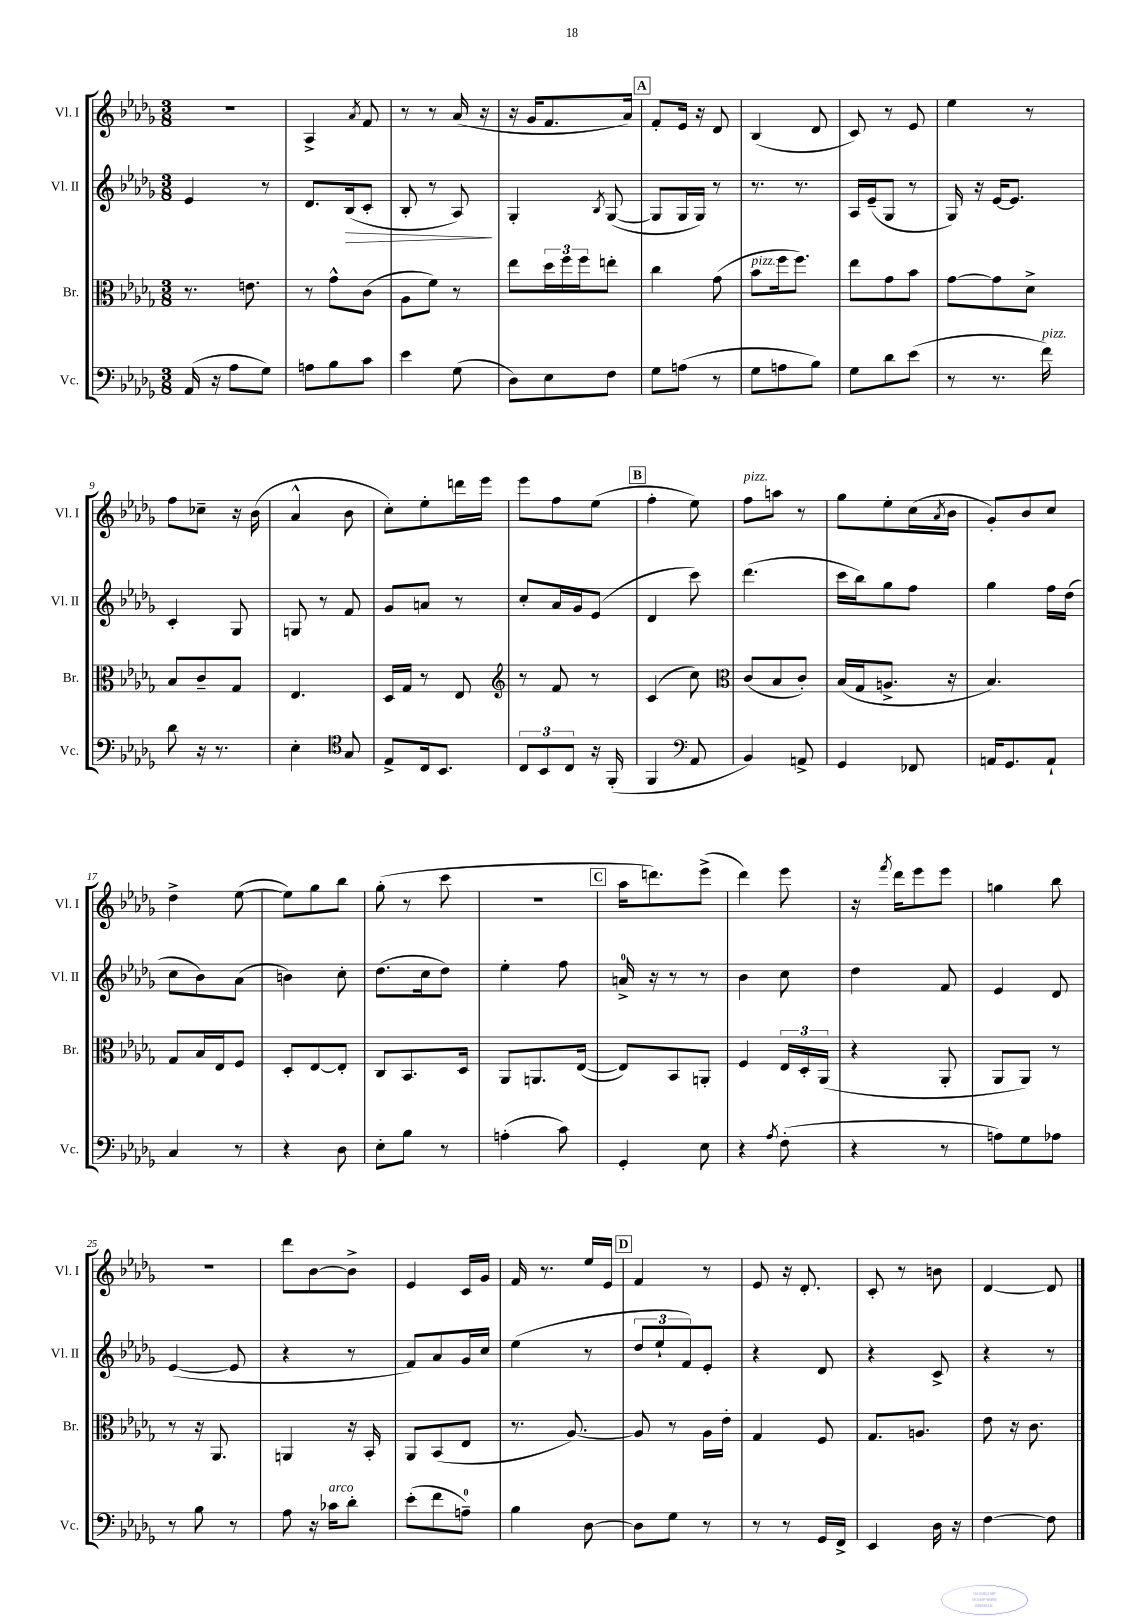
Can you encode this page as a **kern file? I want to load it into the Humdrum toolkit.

**kern	**kern	**kern	**kern
*staff4	*staff3	*staff2	*staff1
*clefF4	*clefC3	*clefG2	*clefG2
*k[b-e-a-d-g-]	*k[b-e-a-d-g-]	*k[b-e-a-d-g-]	*k[b-e-a-d-g-]
*M3/8	*M3/8	*M3/8	*M3/8
(16AA-	8.r	4e-	4.r
16r	.	.	.
8A-	.	.	.
.	8.e	.	.
8G-)	.	8r	.
=	=	=	=
8A	8r	8.d-	4A-^
8B-	8g-^^	.	.
.	.	(16B-	.
.	.	.	8qa-
8c	(8c	8c'	8f
=	=	=	=
4e-	8A-	8B-'	8r
.	8f)	8r	8r
(8G-	8r	8A-)	(16a-
.	.	.	16r
=	=	=	=
8D-)	8ee-	4G-'	16r
.	.	.	16g-
8E-	24dd-	.	8.f
.	24ff	.	.
.	24ff	.	.
.	.	8qB-	.
8F	8ee'	([8G-	.
.	.	.	16a-)
=	=	=	=
8G-	4cc	8G-]	8f'
(8A	.	16G-	16e-
.	.	16G-)	16r
8r	(8g-	8r	8d-
=	=	=	=
8G-	8b-	8.r	(4B-
8A	16ff	.	.
.	8.ff)	8.r	.
8B-)	.	.	8d-
=	=	=	=
8G-	8ee-	16A-	8c)
.	.	(16e-~	.
8d-	8g-	8G-	8r
(8e-	8b-	8r	8e-
=	=	=	=
8r	[8g-	16G-)	4ee-
.	.	16r	.
8.r	8g-]	[16e-	.
.	.	8.e-]	.
.	8d-^	.	8r
16f)	.	.	.
=	=	=	=
8d-	8B-	4c'	8ff
16r	8c~	.	8cc-~
8.r	.	.	.
.	8G-	8G-	16r
.	.	.	(16b-
=	=	=	=
4E-'	4.E-	8G	4a-^^
.	.	8r	.
*clefC4	*	*	*
8G-	.	8f	8b-
=	=	=	=
8E-^	16D-	8g-	8cc')
.	16G-	.	.
16C	8r	8a	8ee-'
8.BB-	.	.	.
.	8E-	8r	16ddd
.	.	.	16eee-
=	=	=	=
*	*clefG2	*	*
12C	8r	8cc'	8eee-
12BB-	.	.	.
.	8f	16a-	8ff
12C	.	.	.
.	.	16g-	.
16r	8r	(8e-	(8ee-
(16FF'	.	.	.
=	=	=	=
4FF	(4c	4d-	4ff'
*clefF4	*	*	*
8AA-	8cc)	8ccc)	8ee-)
=	=	=	=
*	*clefC3	*	*
4BB-)	(8c	(4.ddd-	8ff
.	8B-	.	8aa
8AA^	8c')	.	8r
=	=	=	=
4GG-	(16B-	16ccc	8gg-
.	16G-	16bb-)	.
.	8.A^	8gg-	8ee-'
8FF-	.	8ff	(16cc
.	.	.	8qa-
.	16r	.	16b-
=	=	=	=
16AA	4.B-)	4gg-	8g-')
8.GG-	.	.	.
.	.	.	8b-
8AA`	.	16ff	8cc
.	.	(16dd-	.
=	=	=	=
4C	8G-	8cc	4dd-^
.	16B-	8b-)	.
.	16E-	.	.
8r	8F	(8a-	([8ee-
=	=	=	=
4r	8D-'	4b)	8ee-])
.	[8E-	.	8gg-
8D-	8E-']	8cc'	8bb-
=	=	=	=
8E-'	8C	(8.dd-	(8gg-'
8B-	8.BB-	.	8r
.	.	16cc	.
8r	.	8dd-)	8ccc
.	16D-	.	.
=	=	=	=
(4A'	8AA-	4ee-'	4.r
.	8.AA	.	.
8c)	.	8ff	.
.	([16E-	.	.
=	=	=	=
4GG-'	8E-])	16a^	16aa-
.	.	16r	8.ddd)
.	8BB-	8r	.
8E-	8AA'	8r	(8eee-^
=	=	=	=
4r	4F	4b-	4ddd-)
8qA-	.	.	.
(8F'	24E-	8cc	8eee-
.	24D-'	.	.
.	(24AA-	.	.
=	=	=	=
4r	4r	4dd-	16r
.	.	.	8qfff
.	.	.	16ddd-
.	.	.	8eee-
8r	8AA-'	8f	8eee-
=	=	=	=
8A)	8AA-	4e-	4gg
8G-	8AA-)	.	.
8A-	8r	8d-	8bb-
=	=	=	=
8r	8r	([4e-	4.r
8B-	16r	.	.
.	8.AA-	.	.
8r	.	8e-]	.
=	=	=	=
8A-	4AA	4r	8ddd-
16r	.	.	[8b-
16c-	.	.	.
8d-'	16r	8r	8b-^]
.	16BB-'	.	.
=	=	=	=
(8e-'	8AA-	8f)	4e-
8f	(8BB-	8a-	.
8A~)	8E-	16g-	16c
.	.	16cc	16g-
=	=	=	=
4B-	8.r	(4ee-	16f
.	.	.	8.r
.	[8.A-)	.	.
[8D-	.	8r	16ee-
.	.	.	16e-
=	=	=	=
8D-]	8A-]	12dd-	4f
.	.	12ee-`	.
8G-	8r	.	.
.	.	12f)	.
8r	16A-	8e-'	8r
.	16e-'	.	.
=	=	=	=
8r	4G-	4r	8e-
8r	.	.	16r
.	.	.	8.d-'
16GG-	8F	8d-	.
16FF^	.	.	.
=	=	=	=
4EE-	8.G-	4r	8c'
.	.	.	8r
.	8.A	.	.
16D-	.	8c^	8b
16r	.	.	.
=	=	=	=
[4F	8e-	4r	[4d-
.	16r	.	.
.	8.c	.	.
8F]	.	8r	8d-]
==	==	==	==
*-	*-	*-	*-
